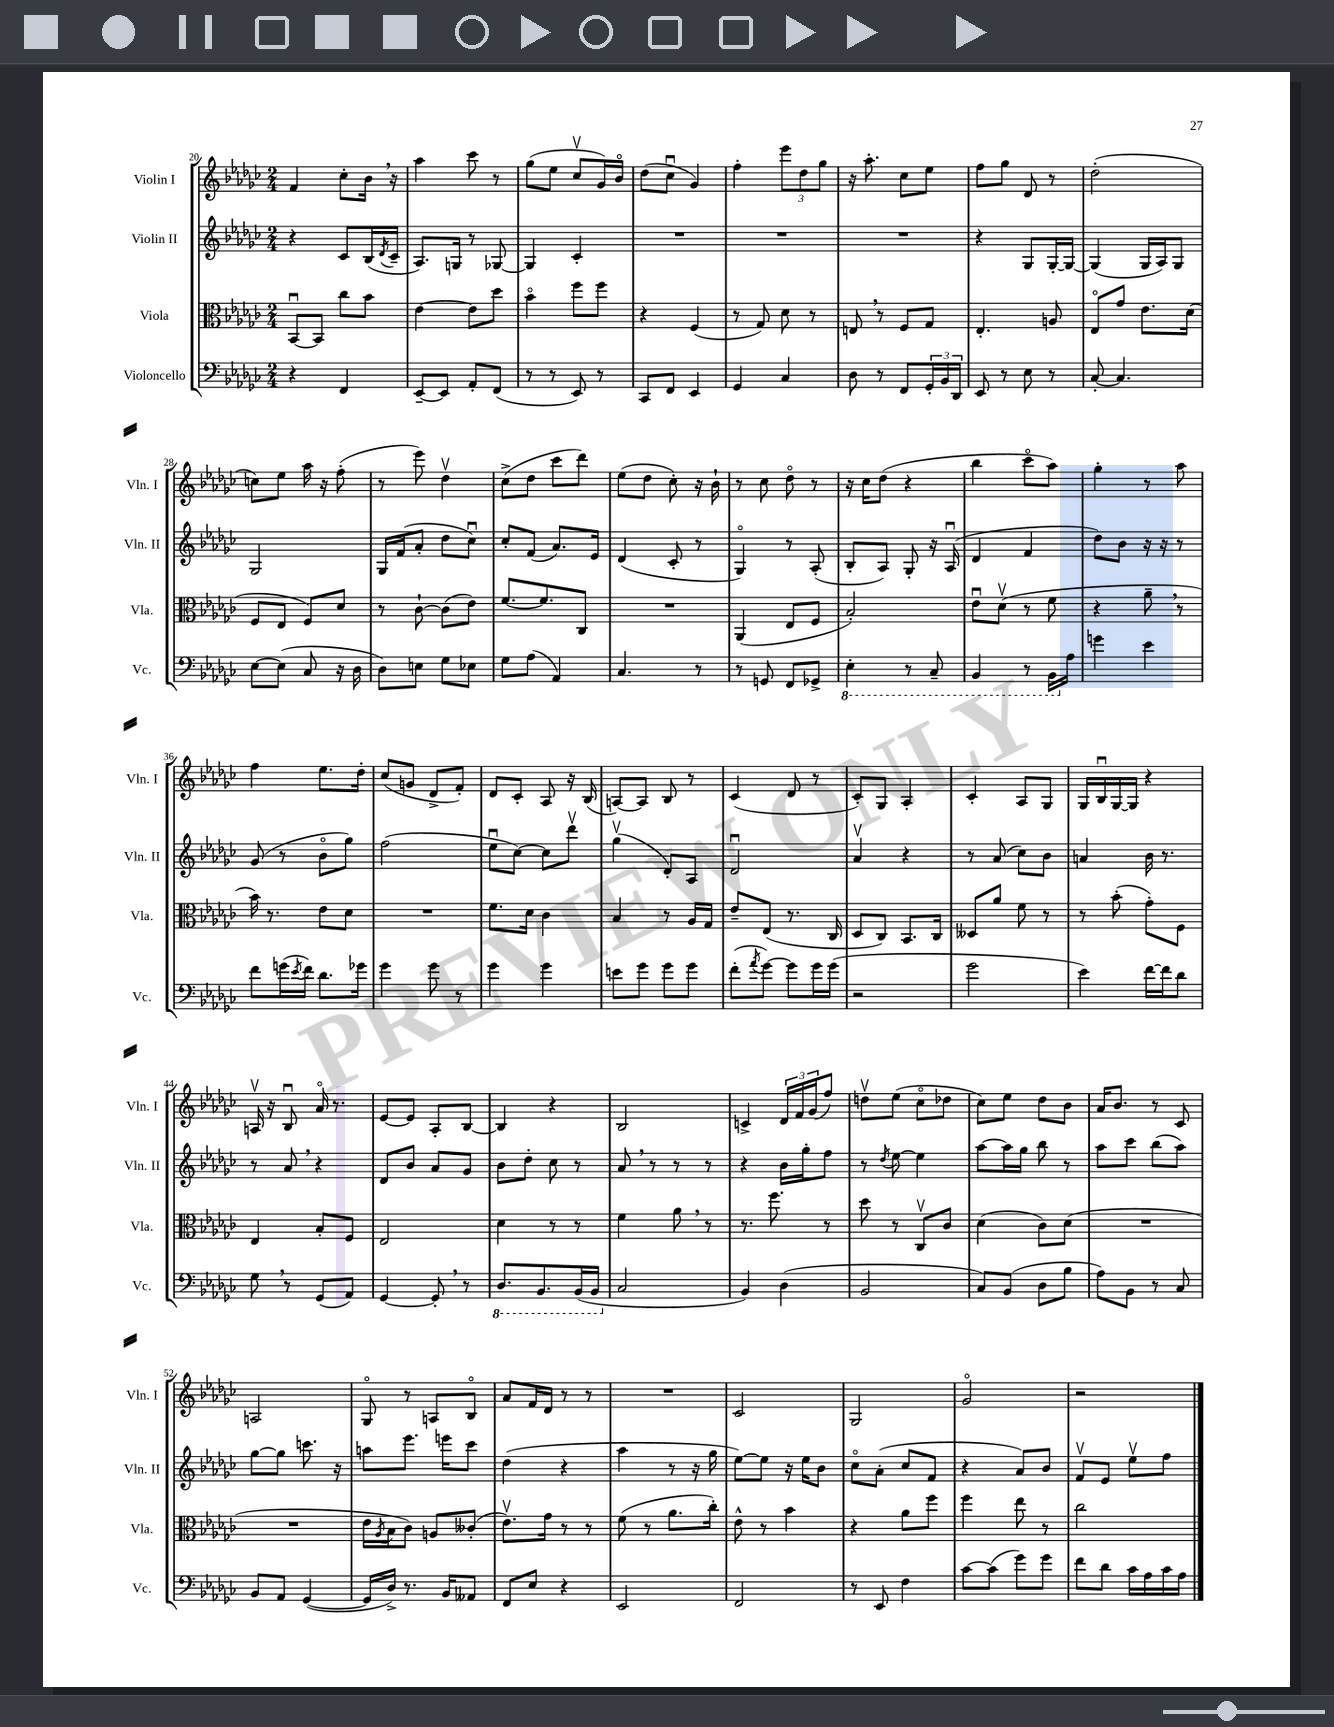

**kern	**kern	**kern	**kern
*staff4	*staff3	*staff2	*staff1
*clefF4	*clefC3	*clefG2	*clefG2
*k[b-e-a-d-g-c-]	*k[b-e-a-d-g-c-]	*k[b-e-a-d-g-c-]	*k[b-e-a-d-g-c-]
*M2/4	*M2/4	*M2/4	*M2/4
4r	[8BB-u	4r	4f
.	8BB-]	.	.
4FF	8cc-	8c-	8cc-'
.	8b-	(16B-	16b-
.	.	8qd-	.
.	.	16c-~	16r
=	=	=	=
[8EE-~	[4e-	8.A-)	4aa-
8EE-]	.	.	.
.	.	16G	.
8AA-'	8e-]	8r	8ccc-
(8FF	8dd-	[8G-	8r
=	=	=	=
8r	4b-o	4G-]	(8gg-
8r	.	.	8ee-
8EE-)	8ff	4c-'	8cc-v
8r	8ff	.	16g-)
.	.	.	16b-o
=	=	=	=
8CC-	4r	2r	(8dd-
8FF	.	.	8cc-u
4EE-	(4F	.	4g-)
=	=	=	=
4GG-	8r	2r	4ff'
.	8G-)	.	.
4C-	8d-	.	12eee-
.	.	.	12dd-
.	8r	.	.
.	.	.	12gg-
=	=	=	=
8D-	8E	2r	16r
.	.	.	8.aa-'
8r	8r	.	.
8FF	8F	.	8cc-
24GG-'	8G-	.	8ee-
24BB-	.	.	.
24DD-	.	.	.
=	=	=	=
8EE-	4.E-'	4r	8ff
8r	.	.	8gg-
8E-	.	8G-	8d-
8r	8A	[16G-'	8r
.	.	16G-_	.
=	=	=	=
[8C-'	8E-o	(4G-]	(2dd-'
4.C-]	8g-	.	.
.	8.e-	16G-	.
.	.	16A-)	.
.	.	8G-	.
.	(16d-	.	.
=	=	=	=
[8E-	8F	2G-	8cc)
(8E-]	8E-	.	8ee-
8C-	8F)	.	16aa-
.	.	.	16r
16r	8d-	.	(8ff'
16D-	.	.	.
=	=	=	=
8D-)	8r	16G-	8r
.	.	(16f	.
8E	[8c-`	8a-'	8eee-)
8G-	(8c-]	8dd-	4dd-v
8E-	8e-)	8cc-u)	.
=	=	=	=
8G-	[8.f	8cc-'	(8cc-^
(8A-	.	(8f	8dd-
.	8.f]	.	.
4AA-)	.	8.a-)	8ccc-
.	8C-	.	8ddd-)
.	.	16e-	.
=	=	=	=
4.C-	2r	(4d-	(8ee-
.	.	.	8dd-
.	.	8c-'	8cc-')
8r	.	8r	16r
.	.	.	16b-`
=	=	=	=
8r	(4AA-	4G-o)	8r
8GG	.	.	8cc-
8FF	8E-	8r	8dd-o
8GG-^	8F	(8A-'	8r
=	=	=	=
4EE-'	2B-')	8B-'	16r
.	.	.	16cc-
.	.	8A-)	(8dd-
8r	.	8G-'	4r
8CC-~	.	16r	.
.	.	(16A-u	.
=	=	=	=
4BBB-	8e-u	4d-	4bb-
.	(8d-v	.	.
8r	8r	4f	8ccc-o
16BBB-	8f	.	8aa-)
16A-	.	.	.
=	=	=	=
4g	4r	8dd-)	4gg-'
.	.	8b-	.
4e-	8a-~	16r	8r
.	.	16r	.
.	8r	8r	8aa-
=	=	=	=
8f	16b-)	(8g-	4ff
.	8.r	.	.
(16g	.	8r	.
8qe-	.	.	.
16f)	.	.	.
8.d-	8e-	8b-o	8.ee-
.	8d-	8gg-)	.
16g-	.	.	16dd-'
=	=	=	=
4g-	2r	(2ff	(8cc-
.	.	.	8g
8g-	.	.	8d-^
8r	.	.	8f')
=	=	=	=
4g-	8.f	8ee-u	8d-
.	.	[8cc-)	8c-'
.	16d-	.	.
4g-	4c-	8cc-]	8A-
.	.	8ddd-v	16r
.	.	.	(16B-
=	=	=	=
8e	4B-	(4gg-v	[8A)
8g-	.	.	8A]
8g-	8r	8d-')	8B-
8g-	16A-	8A-	8r
.	16G-	.	.
=	=	=	=
(8f'	8e-~	2d-u	(4c-
8qa-	.	.	.
[8g-)	(8E-	.	.
8g-]	8.r	.	8d-
16g-	.	.	8r
(16g-	16C-	.	.
=	=	=	=
2r	8D-	4a-v	8c-')
.	8C-)	.	8G-
.	8.BB-	4r	4A-'
.	16C-	.	.
=	=	=	=
2g-	8D--	8r	4c-'
.	8a-	(8a-	.
.	8f	8cc-)	8A-
.	8r	8b-	8G-
=	=	=	=
4e-)	8r	4a	16G-
.	.	.	16B-u
.	(8b-'	.	[16G-
.	.	.	16G-]
[16f	8g-')	16b-	4r
16f]	.	8.r	.
8d-	8F	.	.
=	=	=	=
8G-	4E-	8r	16Av
.	.	.	16r
8r	.	8a-	8B-u
(8GG-	8B-'	4r	16a-o
.	.	.	8.r
8AA-)	8F	.	.
=	=	=	=
[4GG-	2E-	8d-	[8e-
.	.	8b-	8e-]
8GG-']	.	8a-	8A-'
8r	.	8g-	[8B-
=	=	=	=
8.DD-	4d-	8b-	4B-]
.	.	8dd-'	.
8.BBB-	.	.	.
.	8r	8cc-	4r
(16BBB-	8r	8r	.
16BBB-	.	.	.
=	=	=	=
2C-	4f	8a-	2B-
.	.	8r	.
.	8a-	8r	.
.	8r	8r	.
=	=	=	=
4BB-)	8.r	4r	4c^
.	8.ff	.	.
(4D-	.	16b-	24d-
.	.	.	24f
.	.	16gg-'	.
.	.	.	(24g-
.	8r	8ff	8ff)
=	=	=	=
2BB-	8dd-	8r	8ddv
.	.	8qdd-	.
.	8r	[8ee-	(8ee-
.	8C-v	4ee-]	8cc-o
.	8c-	.	8dd-
=	=	=	=
8C-)	(4d-	[8aa-	8cc-)
(8BB-	.	16aa-]	8ee-
.	.	16gg-	.
8D-	8c-)	8bb-	8dd-
8B-	(8d-	8r	8b-
=	=	=	=
8A-)	2r	8aa-	16a-
.	.	.	8.b-
8BB-	.	8ccc-	.
8r	.	(8bb-	8r
8C-	.	8aa-)	8c-
=	=	=	=
8BB-	2r	[8gg-	2A
8AA-	.	8gg-]	.
([4GG-	.	8.ccc	.
.	.	16r	.
=	=	=	=
16GG-]	16e-	8aa	8G-o
.	8qA-	.	.
16D-^)	16B-	.	.
8.r	8c-)	8.eee-	8r
.	8A	.	8A
16BB-	.	16eee	.
8AA--	(8c--'	8ccc-	8B-o
=	=	=	=
8FF	8.e-v)	(4dd-	8a-
8E-	.	.	16f
.	16g-	.	16d-
4r	8r	4r	8r
.	8r	.	8r
=	=	=	=
2EE-	(8f	4aa-	2r
.	8r	.	.
.	8.a-	8r	.
.	.	16r	.
.	16cc-')	16gg-	.
=	=	=	=
2FF	8e-^^	[8ee-)	2c-
.	8r	8ee-]	.
.	4b-	16r	.
.	.	16ee-	.
.	.	8b-	.
=	=	=	=
8r	4r	8cc-o	2G-
8EE-	.	(8a-'	.
4F	8a-	8cc-	.
.	8ff	8f	.
=	=	=	=
[8c-	4ff	4r	2g-o
(8c-]	.	.	.
8g-)	8ee-	8a-)	.
8g-	8r	8b-	.
=	=	=	=
8f	2cc-	8fv	2r
8d-	.	8e-	.
16c-	.	8ee-v	.
16A-	.	.	.
16c-	.	8ff	.
16A-	.	.	.
==	==	==	==
*-	*-	*-	*-
